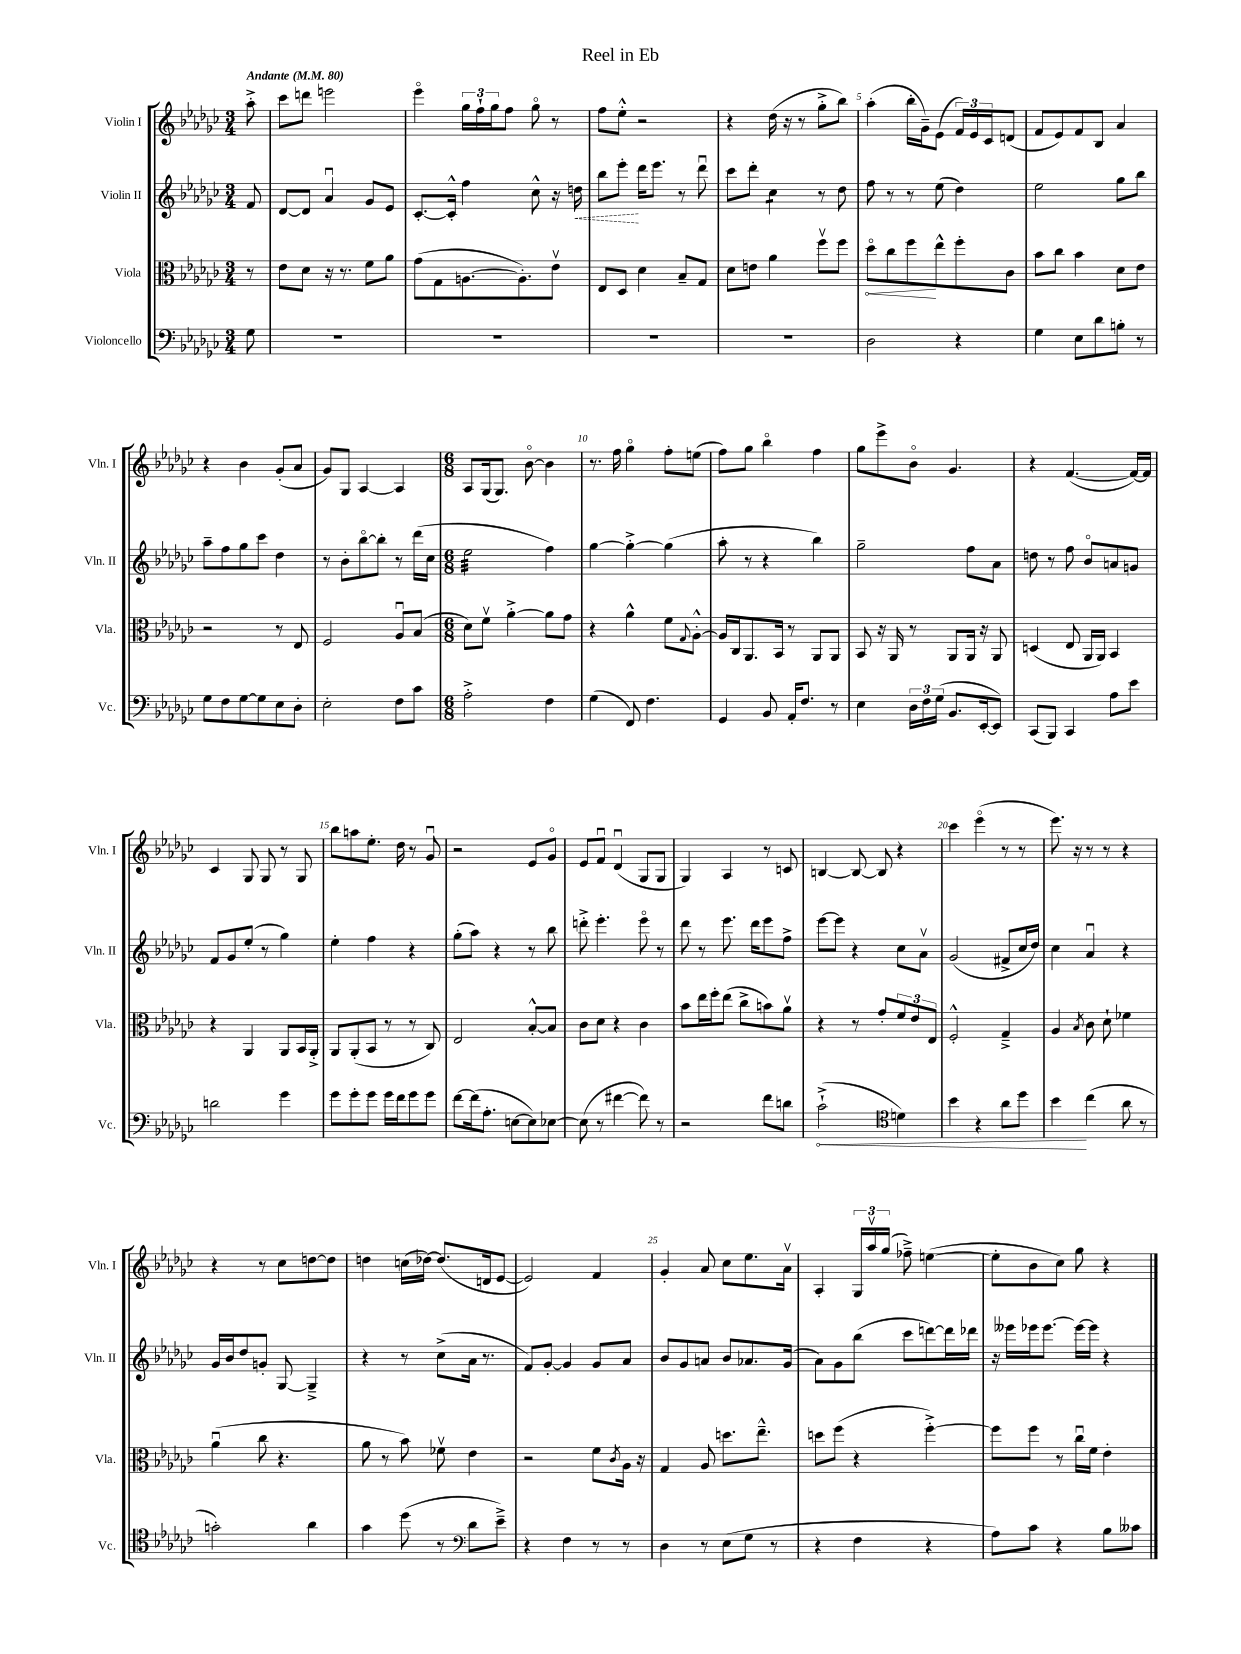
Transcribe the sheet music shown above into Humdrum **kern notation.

**kern	**dynam	**kern	**dynam	**kern	**dynam	**kern
*part4	*part4	*part3	*part3	*part2	*part2	*part1
*staff4	*staff4	*staff3	*staff3	*staff2	*staff2	*staff1
*I"Violoncello	*	*I"Viola	*	*I"Violin II	*	*I"Violin I
*I'Vc.	*	*I'Vla.	*	*I'Vln. II	*	*I'Vln. I
*clefF4	*	*clefC3	*	*clefG2	*	*clefG2
*k[b-e-a-d-g-c-]	*	*k[b-e-a-d-g-c-]	*	*k[b-e-a-d-g-c-]	*	*k[b-e-a-d-g-c-]
*M3/4	*	*M3/4	*	*M3/4	*	*M3/4
*MM80	*	*MM80	*	*MM80	*	*MM80
=	=	=	=	=	=	=
!	!	!	!	!	!	!LO:TX:a:B:t=Andante
8G-\	.	8r	.	8f/	.	8aa-'^\
=1	=1	=1	=1	=1	=1	=1
2.r	.	8e-\L	.	[8d-/L	.	8ccc-\L
.	.	8d-\J	.	8d-/J]	.	8dddn\J
.	.	16r	.	4a-u/	.	2eeen\
.	.	8.r	.	.	.	.
.	.	8f\L	.	8g-/L	.	.
.	.	8a-\J	.	8e-/J	.	.
=2	=2	=2	=2	=2	=2	=2
2.r	.	(8g-\L	.	[8.c-'/L	.	4eee-\
.	.	8G-\	.	.	.	.
.	.	.	.	16c-'^^/Jk]	.	.
.	.	[8.An\	.	4ff\	.	24gg-\LL
.	.	.	.	.	.	24ff`\
.	.	.	.	.	.	24gg-\J
.	.	.	.	.	.	8ff\J
.	.	8.A'\])	.	.	.	.
.	.	.	.	8cc-^^\	.	8gg-\
.	.	8e-v\J	.	16r	.	8r
!	!	!	!	!	!LO:HP:b	!
.	.	.	.	16ddn\	<	.
=3	=3	=3	=3	=3	=3	=3
2.r	.	8E-/L	.	8bb-\L	.	8ff\L
.	.	8D-/J	.	8eee-'\J	.	8ee-'^^\J
.	.	4d-\	.	16ddd-\KL	[	2r
.	.	.	.	8.eee-\J	.	.
.	.	8B-~/L	.	8r	.	.
.	.	8G-/J	.	8ddd-u\	.	.
=4	=4	=4	=4	=4	=4	=4
2.r	.	8d-\L	.	8ccc-\L	.	4r
.	.	8en\J	.	8ddd-'\J	.	.
*	*	*	*	*tremolo	*	*
.	.	4a-\	.	8cc-\L	.	(16dd-\
.	.	.	.	.	.	16r
.	.	.	.	8cc-\J	.	8r
*	*	*	*	*Xtremolo	*	*
.	.	8ffv\L	.	8r	.	8gg-'^\L
.	.	8ff\J	.	8dd-\	.	8bb-\J)
=5	=5	=5	=5	=5	=5	=5
!	!	!	!LO:HP:b	!	!	!
2D-\	.	8dd-\L	<	8ff\	.	(4aa-'\
.	.	8cc-\	.	8r	.	.
.	.	8ff\	.	8r	.	16bb-'\LL
.	.	.	.	.	.	16g-~\J)
.	.	8ee-^^\	[	(8ee-\	.	(8e-\J
4r	.	8ff'\	.	4dd-\)	.	24f/LL)
.	.	.	.	.	.	24e-/
.	.	.	.	.	.	24c-/J
.	.	8c-\J	.	.	.	(8dn/J
=6	=6	=6	=6	=6	=6	=6
4G-\	.	8b-\L	.	2ee-\	.	8f/L
.	.	8cc-\J	.	.	.	8e-/)
8E-\L	.	4b-\	.	.	.	8f/
8d-\	.	.	.	.	.	8B-/J
8Bn'\J	.	8d-\L	.	8gg-\L	.	4a-/
8r	.	8e-\J	.	8bb-\J	.	.
!!LO:LB:g=z
=7	=7	=7	=7	=7	=7	=7
8G-\L	.	2r	.	8aa-~\L	.	4r
8F\	.	.	.	8ff\	.	.
[8G-\	.	.	.	8gg-\	.	4b-\
8G-\]	.	.	.	8ccc-\J	.	.
8E-\	.	8r	.	4dd-\	.	(8g-'/L
8D-'\J	.	8E-/	.	.	.	8a-/J
=8	=8	=8	=8	=8	=8	=8
2E-'\	.	2F/	.	8r	.	8g-/L)
.	.	.	.	8b-'\L	.	8G-/J
.	.	.	.	[8bb-\	.	[4A-/
.	.	.	.	8bb-'\J]	.	.
8F\L	.	8A-u/L	.	8r	.	4A-/]
8c-\J	.	(8B-/J	.	(16ddd-\LL	.	.
.	.	.	.	16cc-\JJ	.	.
=9	=9	=9	=9	=9	=9	=9
*M6/8	*	*M6/8	*	*M6/8	*	*M6/8
*	*	*	*	*tremolo	*	*
2A-'^\	.	8d-\L)	.	32ee-\LLL	.	8A-/L
.	.	.	.	32ee-\	.	.
.	.	.	.	32ee-\	.	.
.	.	.	.	32ee-\	.	.
.	.	8fv\J	.	32ee-\	.	(16G-/k
.	.	.	.	32ee-\	.	.
.	.	.	.	32ee-\	.	8.G-/J)
.	.	.	.	32ee-\	.	.
.	.	[4a-'^\	.	32ee-\	.	.
.	.	.	.	32ee-\	.	.
.	.	.	.	32ee-\	.	.
.	.	.	.	32ee-\	.	.
.	.	.	.	32ee-\	.	[8b-\
.	.	.	.	32ee-\	.	.
.	.	.	.	32ee-\	.	.
.	.	.	.	32ee-\JJJ	.	.
*	*	*	*	*Xtremolo	*	*
4F\	.	8a-\L]	.	4ff\)	.	4b-\]
.	.	8g-\J	.	.	.	.
=10	=10	=10	=10	=10	=10	=10
(4G-\	.	4r	.	[4gg-\	.	8.r
.	.	.	.	.	.	16ff\
8FF/)	.	4a-^^\	.	4gg-'^\_	.	4gg-\
4.F\	.	.	.	.	.	.
.	.	8f\L	.	(4gg-\]	.	8ff'\L
.	.	8qqG-/	.	.	.	.
.	.	[8A-'^^\J	.	.	.	(8een\J
=11	=11	=11	=11	=11	=11	=11
4GG-/	.	16A-/LL]	.	8aa-'\	.	8ff\L)
.	.	16C-/J	.	.	.	.
.	.	8.AA-/	.	8r	.	8gg-\J
8BB-/	.	.	.	4r	.	4bb-\
.	.	16BB-/Jk	.	.	.	.
16AA-'/KL	.	8r	.	.	.	.
8.F/J	.	.	.	.	.	.
.	.	8AA-/L	.	4bb-\)	.	4ff\
8r	.	8AA-/J	.	.	.	.
=12	=12	=12	=12	=12	=12	=12
4E-\	.	8BB-/	.	2gg-~\	.	8gg-\L
.	.	16r	.	.	.	8eee-^\
.	.	16AA-/	.	.	.	.
24D-\LL	.	8r	.	.	.	8b-\J
24F\	.	.	.	.	.	.
(24G-\JJ	.	.	.	.	.	.
8.BB-/L	.	8AA-/L	.	.	.	4.g-/
.	.	16AA-/Jk	.	8ff\L	.	.
[16EE-'/k	.	16r	.	.	.	.
8EE-/J])	.	8AA-/	.	8a-\J	.	.
=13	=13	=13	=13	=13	=13	=13
(8CC-/L	.	(4Dn/	.	8ddn\	.	4r
8BBB-/J)	.	.	.	8r	.	.
4CC-/	.	8E-/	.	8ff\	.	([4.f/
.	.	16AA-/LL	.	8b-/L	.	.
.	.	16AA-/JJ)	.	.	.	.
8A-\L	.	4BB-/	.	8an/	.	.
8e-\J	.	.	.	8gn/J	.	16f/LL_)
.	.	.	.	.	.	16f/JJ]
!!LO:LB:g=z
=14	=14	=14	=14	=14	=14	=14
2dn\	.	4r	.	8f/L	.	4c-/
.	.	.	.	8g-/	.	.
.	.	4AA-/	.	(8ee-'/J	.	8G-/
.	.	.	.	8r	.	8G-/
4g-\	.	8AA-/L	.	4gg-\)	.	8r
.	.	16BB-/L	.	.	.	8G-/
.	.	16AA-'^/JJ	.	.	.	.
=15	=15	=15	=15	=15	=15	=15
8g-\L	.	8AA-/L	.	4ee-'\	.	8bb-\L
8g-'\	.	(8AA-'/	.	.	.	8aan\
8g-\J	.	8BB-/J	.	4ff\	.	8.ee-'\J
16g-\LL	.	8r	.	.	.	.
16f\J	.	.	.	.	.	16dd-\
8g-\	.	8r	.	4r	.	8r
8g-\J	.	8C-/)	.	.	.	8g-u/
=16	=16	=16	=16	=16	=16	=16
[8f\L	.	2E-/	.	(8gg-'\L	.	2r
(16f\k]	.	.	.	8aa-\J)	.	.
8.A-'\J	.	.	.	.	.	.
.	.	.	.	4r	.	.
[8En\L	.	.	.	.	.	.
8E\])	.	[8B-'^^/L	.	8r	.	8e-/L
[8E-X\J	.	8B-/J]	.	8bb-\	.	8g-/J
=17	=17	=17	=17	=17	=17	=17
(8E-\]	.	8c-\L	.	8dddn'^\	.	8e-/L
8r	.	8d-\J	.	4.eee-'\	.	8fu/J
[4f#X\	.	4r	.	.	.	(4d-u/
8f#\])	.	4c-\	.	8eee-\	.	8G-/L
8r	.	.	.	8r	.	8G-/J
=18	=18	=18	=18	=18	=18	=18
2r	.	8b-\L	.	8ddd-\	.	4G-/)
.	.	16ee-\L	.	8r	.	.
.	.	16ff'\J	.	.	.	.
.	.	(8ee-\J	.	8.eee-\	.	4A-/
.	.	8cc-^\L	.	.	.	.
.	.	.	.	16ddd-\KL	.	.
8f\L	.	8bn\)	.	8eee-\	.	8r
8dn\J	.	8a-v\J	.	8ff^\J	.	8cn/
=19	=19	=19	=19	=19	=19	=19
!	!LO:HP:b	!	!	!	!	!
(2c-`^\	<	4r	.	[8eee-\L	.	[4Bn/
.	.	.	.	8eee-\J]	.	.
.	.	8r	.	4r	.	8B/_
.	.	8g-'/L	.	.	.	8B/]
4dn\)	.	12f/	.	8cc-\L	.	4r
.	.	12e-/	.	.	.	.
.	.	.	.	8a-v\J	.	.
.	.	12E-/J	.	.	.	.
=20	=20	=20	=20	=20	=20	=20
*clefC4	*	*	*	*	*	*
4b-\	.	2F'^^/	.	(2g-/	.	4ccc-\
4r	.	.	.	.	.	(4eee-\
8a-\L	.	4G-~^/	.	8f#X^/L	.	8r
8dd-\J	.	.	.	16cc-/L	.	8r
.	.	.	.	16dd-/JJ)	.	.
=21	=21	=21	=21	=21	=21	=21
4b-\	.	4A-/	.	4cc-\	.	8.eee-\)
.	.	.	.	.	.	16r
.	.	8qB-/	.	.	.	.
(4cc-\	[	8c-\	.	4a-u/	.	8r
.	.	8d-`\	.	.	.	8r
8a-\	.	4f-X\	.	4r	.	4r
8r	.	.	.	.	.	.
!!LO:LB:g=z
=22	=22	=22	=22	=22	=22	=22
2gn'\)	.	(4a-u\	.	16g-/LL	.	4r
.	.	.	.	16b-/J	.	.
.	.	.	.	8dd-/	.	.
.	.	8cc-\	.	8gn'/J	.	8r
.	.	4.r	.	[8G-/	.	8cc-\L
4a-\	.	.	.	4G-~^/]	.	[8ddn\
.	.	.	.	.	.	8dd\J]
=23	=23	=23	=23	=23	=23	=23
4g-\	.	8a-\	.	4r	.	4ddn\
.	.	8r	.	.	.	.
(8dd-\	.	8b-\)	.	8r	.	(16ccn\LL
.	.	.	.	.	.	[16dd-X\JJ)
8r	.	8f-Xv\	.	(8cc-^\L	.	(8.dd-/L]
8d-\L	.	4e-\	.	16a-\Jk	.	.
.	.	.	.	8.r	.	16dn/k
8e-~^\J)	.	.	.	.	.	[8e-/J
=24	=24	=24	=24	=24	=24	=24
*clefF4	*	*	*	*	*	*
4r	.	2r	.	8f/L)	.	2e-/])
.	.	.	.	[8g-'/J	.	.
4F\	.	.	.	4g-/]	.	.
8r	.	8f\L	.	8g-/L	.	4f/
.	.	8qc-/	.	.	.	.
8r	.	16A-\Jk	.	8a-/J	.	.
.	.	16r	.	.	.	.
=25	=25	=25	=25	=25	=25	=25
4D-\	.	4G-/	.	8b-/L	.	4g-'/
.	.	.	.	8g-/	.	.
8r	.	8A-/	.	8an/J	.	8a-/
(8E-\L	.	8.ddn\L	.	8b-/L	.	8cc-\L
8G-\J	.	.	.	8.a-X/	.	8.ee-\
.	.	8.ee-~^^\J	.	.	.	.
8r	.	.	.	.	.	.
.	.	.	.	(16g-/Jk	.	16a-v\Jk
=26	=26	=26	=26	=26	=26	=26
4r	.	8ddn\L	.	8a-\L)	.	4A-'/
.	.	(8ff\J	.	8g-\	.	.
4F\	.	4r	.	(8bb-\J	.	24G-/LL
.	.	.	.	.	.	24aa-v/
.	.	.	.	.	.	(24gg-/JJ
.	.	.	.	8ccc-\L	.	8ff-X~^\)
4r	.	[4ff'^\)	.	[8dddn\)	.	([4een\
.	.	.	.	16ddd\L]	.	.
.	.	.	.	16ddd-X\JJ	.	.
=27	=27	=27	=27	=27	=27	=27
8A-\L)	.	8ff\L]	.	16r	.	8ee'\L]
.	.	.	.	16eee--X\LL	.	.
8c-\J	.	8ff\J	.	16eee-X\J	.	8b-\
.	.	.	.	[8.eee-\J	.	.
4r	.	8r	.	.	.	8cc-\J)
.	.	16cc-u\LL	.	16eee-\LL_	.	8gg-\
.	.	16f\JJ	.	16eee-\JJ]	.	.
8B-\L	.	4e-'\	.	4r	.	4r
8c--X\J	.	.	.	.	.	.
==	==	==	==	==	==	==
*-	*-	*-	*-	*-	*-	*-
